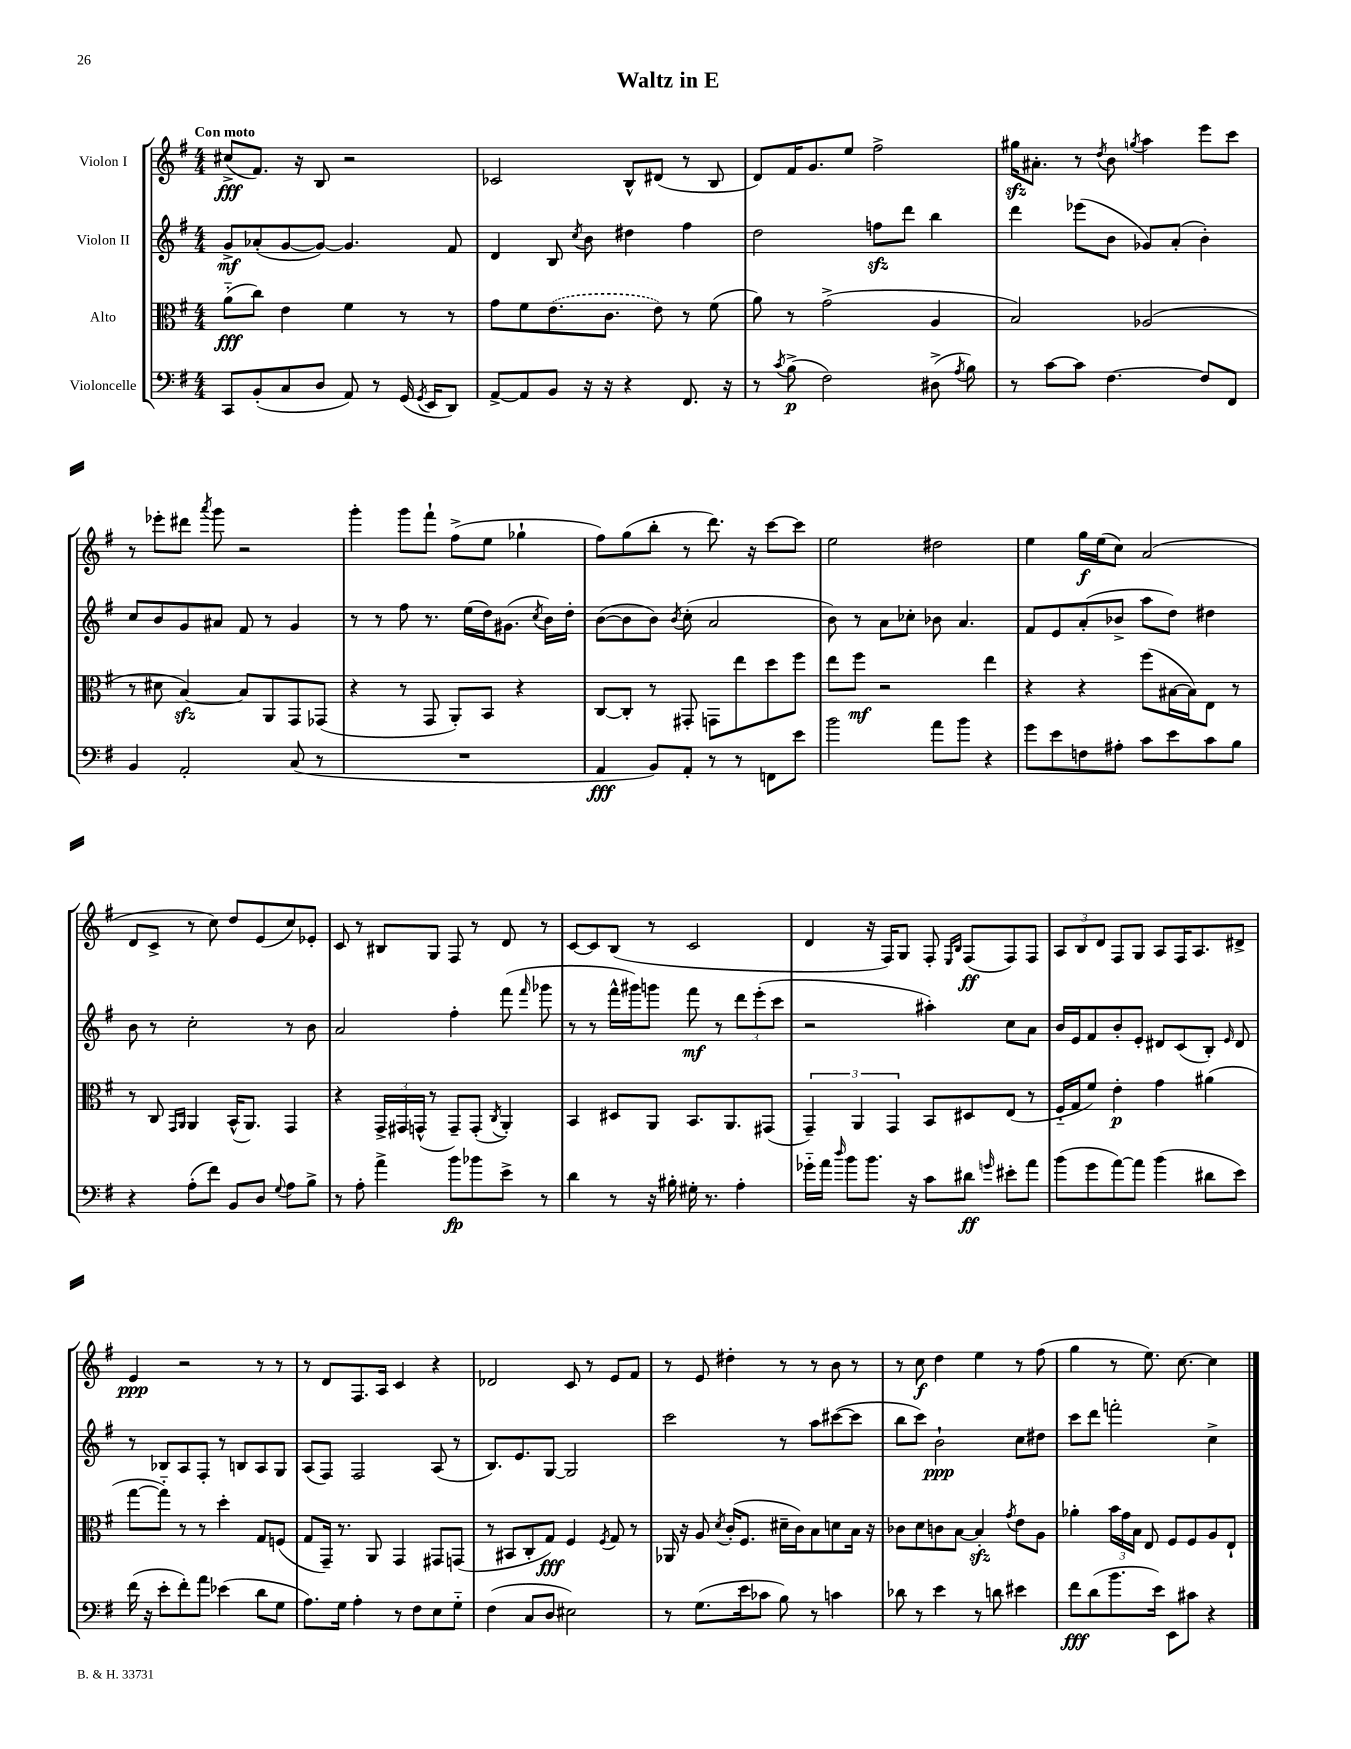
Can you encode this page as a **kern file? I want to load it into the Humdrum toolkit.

**kern	**kern	**kern	**kern
*staff4	*staff3	*staff2	*staff1
*clefF4	*clefC3	*clefG2	*clefG2
*k[f#]	*k[f#]	*k[f#]	*k[f#]
*M4/4	*M4/4	*M4/4	*M4/4
8CC/L	(8a'~\L	8g^/L	(8cc#^/L
(8BB'/	8cc\J)	(8a-'/	8.f#/J)
8C/	4e\	[8g/	.
.	.	.	16r
8D/J	.	8g/_J)	8B/
8AA/)	4f#\	4.g/]	2r
8r	.	.	.
(16GG/	8r	.	.
8qGG/	.	.	.
16EE/LK	.	.	.
8DD/J)	8r	8f#/	.
=	=	=	=
[8AA^/L	8g\L	4d/	2c-/
8AA/]	8f#\	.	.
8BB/J	(8.e\	8B/	.
.	.	8qcc/	.
16r	.	8b\	.
16r	8.c\J	.	.
4r	.	4dd#\	8B^^/L
.	8e\)	.	(8d#/J
8.FF#/	8r	4ff#\	8r
.	(8f#\	.	8B/
16r	.	.	.
=	=	=	=
8r	8a\)	2dd\	8d/L)
8qc/	.	.	.
(8B^\	8r	.	16f#/K
.	.	.	8.g/
2F#\)	(2g^\	.	.
.	.	.	8ee/J
.	.	8ff\L	2ff#^\
.	.	8ddd\J	.
(8D#^\	4A/	4bb\	.
8qA/	.	.	.
8B\)	.	.	.
=	=	=	=
8r	2B/)	4ddd\	16gg#\LK
.	.	.	8.a#'\J
[8c\L	.	.	.
8c\]J	.	(8eee-\L	8r
.	.	.	8qdd/
[4.F#\	.	8b\J	8b\
.	.	.	8qgg/
.	(2A-/	8g-/L)	4aa\
.	.	(8a'/J	.
8F#/]L	.	4b'\)	8eee\L
8FF#/J	.	.	8ccc\J
=	=	=	=
4BB/	8r	8cc/L	8r
.	8d#\	8b/	8eee-'\L
2AA'/	[4B/)	8g/	8ddd#\J
.	.	.	8qaaa/
.	.	8a#/J	8ggg\
.	8B/]L	8f#/	2r
.	8AA/	8r	.
(8C/	8GG/	4g/	.
8r	(8GG-/J	.	.
=	=	=	=
1r	4r	8r	4ggg'\
.	.	8r	.
.	8r	8ff#\	8ggg\L
.	8GG/	8.r	8fff#`\J
.	8AA'/L)	.	(8ff#^\L
.	.	(16ee\LL	.
.	8BB/J	16dd\J)	8ee\J
.	.	(8.g#\J	.
.	4r	.	4gg-`\
.	.	8qcc/	.
.	.	16b\LL)	.
.	.	16dd'\JJ	.
=	=	=	=
4AA/	[8C/L	([8b\L	8ff#\L)
.	8C'/]J	8b\]	(8gg\
8BB/L)	8r	8b\J)	8bb'\J
.	.	8qb/	.
8AA'/J	8GG#'/	(8cc'\	8r
8r	8GG\L	2a/	8.ddd\)
8r	8ee\	.	.
.	.	.	16r
8FF\L	8dd\	.	[8ccc\L
8e\J	8ff#\J	.	8ccc\]J
=	=	=	=
2b\	8ee\L	8b\)	2ee\
.	8ff#\J	8r	.
.	2r	8a\L	.
.	.	8cc-'\J	.
8a\L	.	8b-\	2dd#\
8b\J	.	4.a/	.
4r	4ee\	.	.
=	=	=	=
8g\L	4r	8f#/L	4ee\
8e\	.	8e/	.
8F\	4r	(8a'/	16gg\LL
.	.	.	(16ee\J
8A#'\J	.	8b-^/J	8cc\J)
8c\L	(8ff#\L	8aa\L	(2a/
8e\	[16B#\L	8dd\J)	.
.	16B#\]J)	.	.
8c\	8E\J	4dd#\	.
8B\J	8r	.	.
=	=	=	=
4r	8r	8b\	8d/L
.	8C/	8r	8c^/J
.	16qqGG/LL	.	.
.	16qqAA/JJ	.	.
(8A'\L	4AA/	2cc'\	8r
8f#\J)	.	.	8cc\)
8BB/L	(16BB^^/LK	.	8dd/L
.	8.AA/J)	.	.
8D/J	.	.	(8e/
8qqG/	.	.	.
8A\L	4GG/	8r	8cc/)
8B^\J	.	8b\	8e-'/J
=	=	=	=
8r	4r	2a/	8c/
8A'\	.	.	8r
4a^\	24GG^/LL	.	8B#/L
.	24GG#/	.	.
.	(24GG^^/JJ	.	.
.	8r	.	8G/J
8b\L	8GG~/L)	4ff#'\	8F#/
8b-\	(8GG'/J	.	8r
.	8qC/	.	.
8e^\J	4AA'/)	(8fff#\	8d/
.	.	16qqfff#/	.
8r	.	8ggg-\	8r
=	=	=	=
4d\	4BB/	8r	[8c/L
.	.	8r	8c/]
8r	8D#/L	16fff#^^\LL	(8B/J
.	.	16ggg#\J)	.
16r	8AA/J	8ggg\J	8r
16B#'\	.	.	.
16G#'\	8.BB/L	8fff#\	2c/
8.r	.	.	.
.	.	8r	.
.	8.AA/	.	.
4A'\	.	12ddd\L	.
.	.	(12eee'\	.
.	(8GG#/J	.	.
.	.	12ccc\J	.
=	=	=	=
16g-'~\LL	6GG~/)	2r	4d/
16a\JJ	.	.	.
16qqdd/	.	.	.
8b\L	.	.	.
.	6AA/	.	.
8.b\J	.	.	16r
.	.	.	16F#/LK)
.	6GG/	.	.
.	.	.	8G/J
16r	.	.	.
8c\L	8BB/L	4aa#'\)	8F#'/
.	.	.	16qqE/LL
.	.	.	16qqB/JJ
8d#\J	8D#/	.	(8F#/L
16qqg/	.	.	.
8e#'\L	(8E/J	8cc\L	8F#/)
8a\J	8r	8a\J	8F#/J
=	=	=	=
(8b\L	16F#'~/LL	16b/LL	12A/L
.	16G/J	16e/J	.
.	.	.	12B/
8g\	8f#/J)	8f#/	.
.	.	.	12d/J
[8a\)	4e'\	8b'/	8F#/L
8a\]J	.	8e'/J	8G/J
(4b\	4g\	8d#/L	8A/L
.	.	(8c/	16F#/K
.	.	.	8.A/
8d#\L	(4a#\	8B'/J)	.
.	.	16qqe/	.
8e\J)	.	8d#/	8d#^/J
=	=	=	=
(16f#\	[8gg\L	8r	4e/
16r	.	.	.
8e'\L	8gg'~\]J)	8B-/L	.
8f#'\)	8r	8A/	2r
8a\J	8r	8F#'/J	.
(4e-\	4dd'\	8r	.
.	.	8B/L	.
8d\L	8G/L	8A/	8r
8G\J	(8F/J	8G/J	8r
=	=	=	=
8.A\L)	8G/L	(8A/L	8r
.	16GG~/Jk)	8F#/J)	8d/L
16G\Jk	8.r	.	.
4A'\	.	2F#/	8.F#/
.	8AA/	.	.
.	.	.	16A/Jk
8r	4GG/	.	4c/
8F#\L	.	.	.
8E\	8GG#/L	(8A/	4r
8G'~\J	(8GG/J	8r	.
=	=	=	=
(4F#\	8r	8.B/L)	2d-/
.	8BB#/L	.	.
.	.	8.e/	.
8C/L	8C'/	.	.
8D/J	8G/J)	[8G/J	.
2E#\)	4F#/	2G/]	8c/
.	.	.	8r
.	8qF#/	.	.
.	8G/	.	8e/L
.	8r	.	8f#/J
=	=	=	=
8r	16AA-/	2ccc\	8r
.	16r	.	.
(8.G\L	8A/	.	8e/
.	8qd/	.	.
.	(16c'/LK	.	4dd#'\
16e\k	8.F#/J	.	.
8c-\J	.	.	.
8B\)	16d#~\LL	8r	8r
.	16c\J)	.	.
8r	8B\	8aa\L	8r
4c\	8d\	([8ccc#\	8b\
.	16B\Jk	8ccc#\]J	8r
.	16r	.	.
=	=	=	=
8d-\	8c-\L	8bb\L	8r
8r	8d\	8ccc\J)	8cc\
4e\	8c\	2b`\	4dd\
.	[8B\J	.	.
8r	4B'/]	.	4ee\
8d\	.	.	.
.	8qg/	.	.
4e#\	8e\L	8cc\L	8r
.	8A\J	8dd#\J	(8ff#\
=	=	=	=
8f#\L	4a-'\	8ccc\L	4gg\
(8d\	.	8ddd\J	.
8.b\	24b\LL	2fff'\	8r
.	24g\	.	.
.	24B\JJ	.	.
.	8E/	.	8.ee\)
16e\Jk)	.	.	.
8EE\L	8F#/L	.	.
.	.	.	[8.cc\
8c#\J	8F#/	.	.
4r	8A/	4cc^\	4cc\]
.	8E`/J	.	.
==	==	==	==
*-	*-	*-	*-
